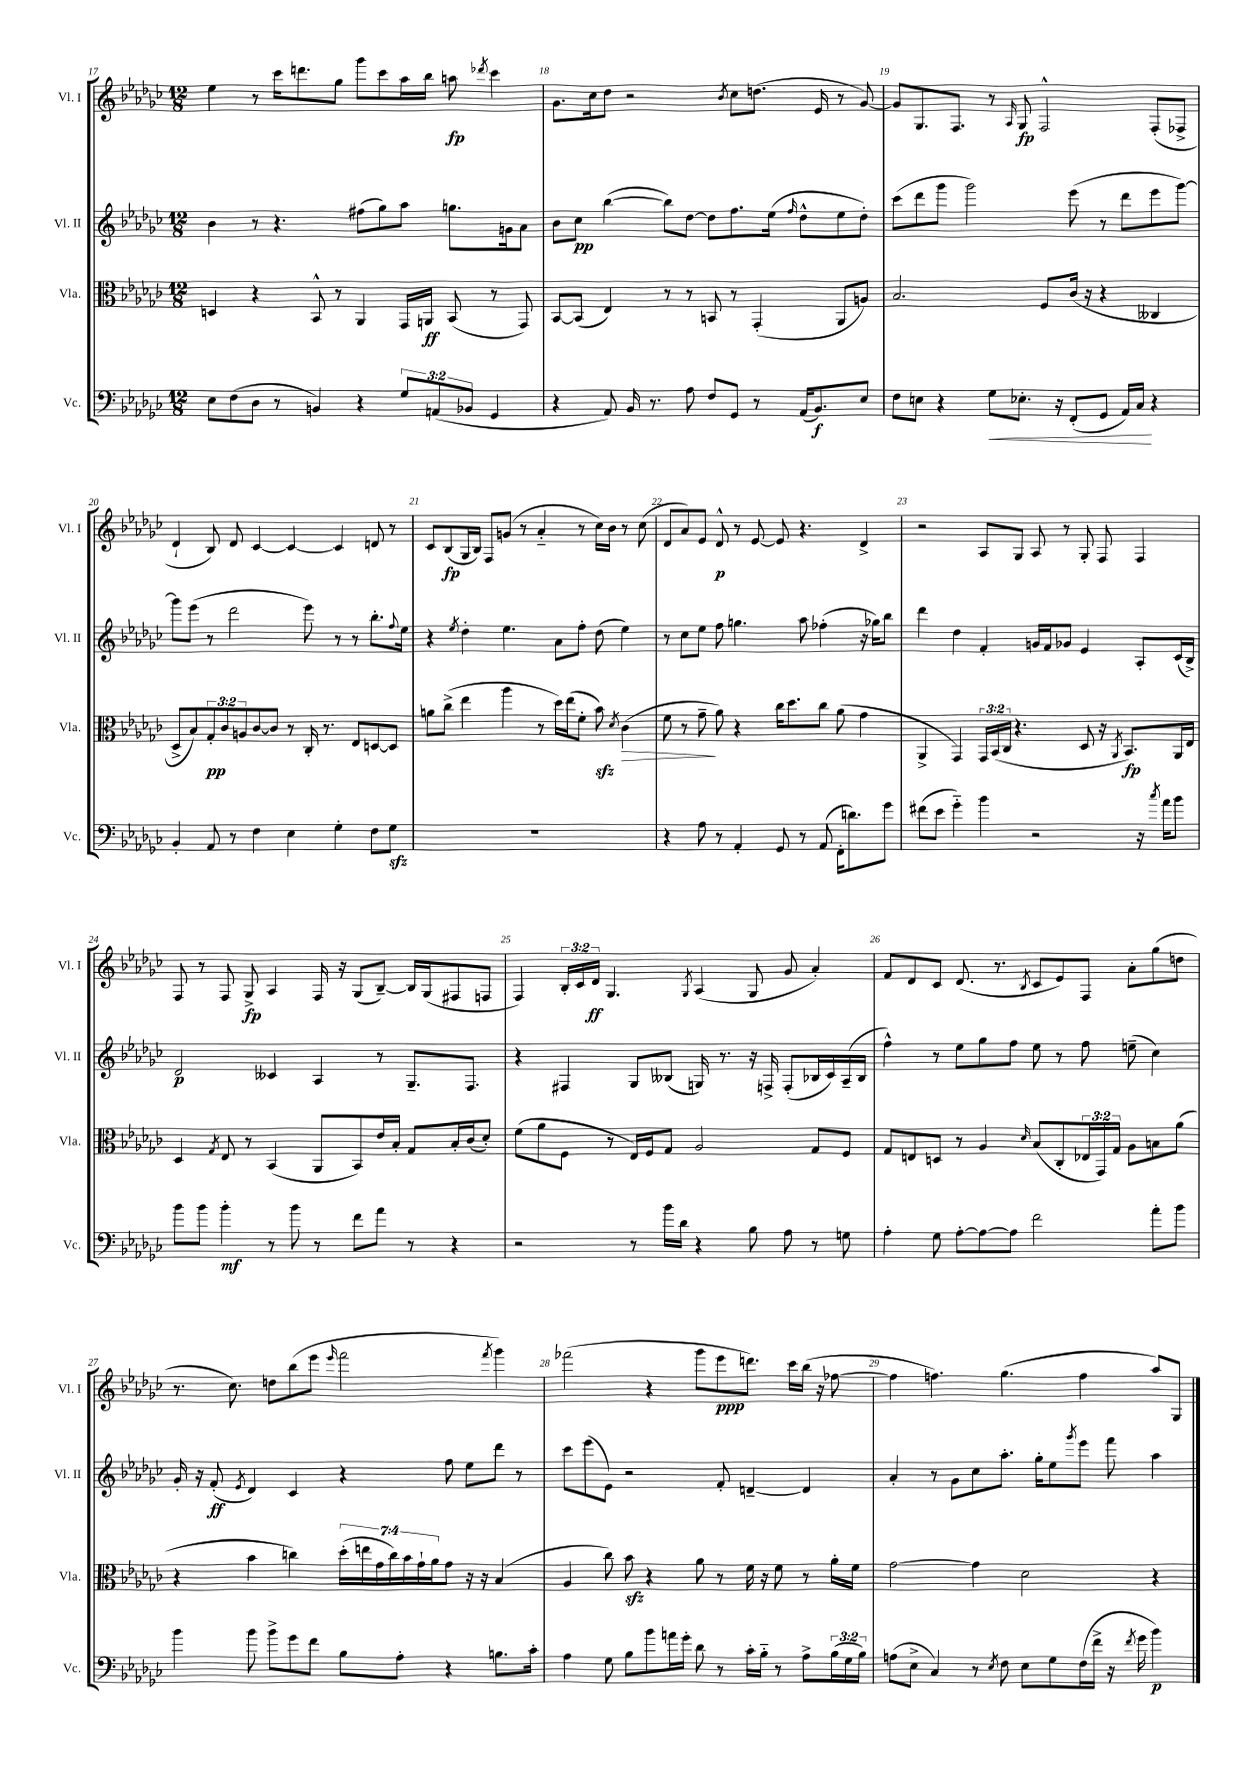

**kern	**kern	**kern	**kern
*staff4	*staff3	*staff2	*staff1
*clefF4	*clefC3	*clefG2	*clefG2
*k[b-e-a-d-g-c-]	*k[b-e-a-d-g-c-]	*k[b-e-a-d-g-c-]	*k[b-e-a-d-g-c-]
*M12/8	*M12/8	*M12/8	*M12/8
8E-\L	4D/	4b-\	4ee-\
(8F\	.	.	.
8D-\J	4r	8r	8r
8r	.	4.r	16ccc-\LK
.	.	.	8.ddd\
4BB/)	8BB-^^/	.	.
.	8r	.	8gg-\J
4r	4AA-/	(8ff#\L	8ggg-\L
.	.	8gg-\)	8ccc-\
12G-/L	16GG-/LL	8aa-\J	16aa-\L
.	16AA/JJ	.	16bb-\JJ
(12AA/	.	.	.
.	(8BB-/	8.gg\L	8aa\
12BB-/J	.	.	.
.	.	.	8qddd-/
4GG-/	8r	.	4ccc-\
.	.	16g\k	.
.	8GG-/)	8a-\J	.
=	=	=	=
4r	[8BB-/L	8b-\L	8.g-\L
.	(8BB-/]J	8cc-\J	.
.	.	.	16cc-\k
8AA-/)	4E-/)	([4bb-\	8dd-\J
16BB-/	.	.	2r
8.r	.	.	.
.	8r	8bb-\]L)	.
8A-\	8r	[8dd-\J	.
8F/L	8BB/	8dd-\]L	.
.	.	.	8qb-/
8GG-/J	8r	8.ff\	8cc-\L
8r	(4GG-'/	.	(8.dd\J
.	.	(16ee-\Jk	.
.	.	16qqff/	.
(16AA-/LK	.	8dd-^^\L	.
8.BB-/)	.	.	16e-/
.	8AA-/L	8ee-\	8r
8E-/J	8A/J)	8dd-'\J)	[8g-/)
=	=	=	=
8F\L	2.B-/	(8ccc-\L	8g-/]L
8E\J	.	8ddd-\	8.G-/
4r	.	8ggg-\J	.
.	.	.	8.F/J
.	.	2ggg-\)	.
8G-\L	.	.	8r
.	.	.	16qqA-/
8.E-'\J	.	.	8G-/
.	8F/L	.	2F^^/
16r	.	.	.
(8FF'/L	(16c-/Jk	(8eee-\	.
.	16r	.	.
8GG-/J	4r	8r	.
16AA-/LL)	.	8ddd-\L	.
16C-/JJ	.	.	.
4r	4C--/	8eee-\	(8F'/L
.	.	[8ggg-\J)	8F-^/J
=	=	=	=
4BB-'/	8D-^/L	8ggg-\]L	4d-`/
.	8B-/)	(8eee-\J	.
8AA-/	12G-'/	8r	8B-/)
.	12c-/	.	.
8r	.	2ddd-\	8d-/
.	12A/	.	.
4F\	[8c-/	.	[4c-/
.	8c-/]J	.	.
4E-\	8r	.	4c-/_
.	16C-'/	8eee-\)	.
.	8.r	.	.
4G-'\	.	8r	4c-/]
.	8E-/L	8r	.
8F\L	[8D/	8.bb-'\L	8d/
8G-\J	8D/]J	.	8r
.	.	8qqff/	.
.	.	16ee-\Jk	.
=	=	=	=
1.r	8a\L	4r	8c-/L
.	(8cc-^\J	.	(8B-/
.	.	8qee-/	.
.	4ee-\	4dd-'\	16G-/L
.	.	.	16B-/JJ)
.	.	.	8F/L
.	4aa-\	4.ee-\	(8g/J
.	.	.	8r
.	8r	.	4a-'~/
.	16dd-\LL)	8a-\L	.
.	(16ee-\J	.	.
.	8f'\J	8ff'\J	8r
.	8b-\)	(8dd-\	16cc-\LL)
.	.	.	16b-\JJ
.	8qd-/	.	.
.	(4c-\	4ee-\)	8r
.	.	.	(8cc-\
=	=	=	=
4r	8f\	8r	8d-/L
.	8r	8cc-\L	8a-/)
8A-\	8g-~\	8ee-\J	8e-/J
8r	8a-\)	8ff\	8d-^^/
4AA-'/	4r	4.gg\	8r
.	.	.	[8e-/
8GG-/	16cc-\LK	.	8e-/]
.	8.dd-\	.	.
8r	.	8aa-\	4.r
(8AA-/	8cc-\J	(4ff-'\	.
16FF'\LK	(8a-\	.	.
8.d\)	.	.	.
.	4g-\	16r	4d-^/
.	.	16gg-\LK)	.
8g-\J	.	8bb-\J	.
=	=	=	=
(8f#\L	4AA-^/	4ddd-\	2r
8e-\J	.	.	.
4g-'~\)	4GG-/)	4dd-\	.
4b-\	24GG-/LL	4f'/	8A-/L
.	(24BB-/	.	.
.	24C-/JJ	.	.
.	4.r	.	8G-/J
2r	.	16g/LL	8A-/
.	.	16f/J	.
.	.	8g-/J	8r
.	8D-/	4e-/	8G-'/
.	16r	.	8F/
.	8qAA-/	.	.
.	8.BB-/L)	.	.
16r	.	8A-'/L	4F/
8qcc-/	.	.	.
16a-\LK	.	.	.
8b-\J	16AA-/L	(16c-/L	.
.	16E-/JJ	16B-^/JJ)	.
=	=	=	=
8b-\L	4D-/	2d-/	8F/
8b-\J	.	.	8r
.	8qG-/	.	.
4b-'\	8E-/	.	8F/
.	8r	.	8G-^/
8r	(4BB-/	4c--/	4A-/
8b-\	.	.	.
8r	8AA-/L	4A-/	16F/
.	.	.	16r
8f\L	8BB-/)	.	(8G-/L
8a-\J	16e-/L	8r	[8B-~/J)
.	16B-'/JJ	.	.
8r	8G-/L	8.G-~/L	16B-/]LL
.	.	.	(16G-/J
4r	16B-'/L	.	8F#/
.	(16c-/J	8.F/J	.
.	8d-'/J)	.	8F/J
=	=	=	=
2r	(8f\L	4r	4F/)
.	8a-\	.	.
.	8F\J	4F#/	24B-'/LL
.	.	.	24c-/
.	.	.	24d-/JJ
.	8r	.	4.G-/
8r	16E-/LL)	8G-/L	.
.	16F/J	.	.
16b-\LL	8G-/J	(8B--/J	.
16d-\JJ	.	.	.
.	.	.	8qG-/
4r	2A-/	16G/)	(4A-/
.	.	8.r	.
8B-\	.	16r	8G-/
.	.	16F^/	.
8A-\	.	(8F'/L	8g-/
8r	8G-/L	16B-/L	4a-'/)
.	.	16c-/)	.
8G\	8F/J	(16A-~/	.
.	.	16B-/JJ	.
=	=	=	=
4A-'\	8G-/L	4ff^^\)	8f/L
.	8E/	.	8d-/
8G-\	8D/J	8r	8c-/J
[8A-'\L	8r	8ee-\L	(8.d-/
8A-\_	4A-/	8gg-\	.
.	.	.	8.r
8A-\]J	.	8ff\J	.
.	16qqd-/	.	8qB-/
2f\	(8B-/L	8ee-\	8c-/L
.	8C-'/	8r	8e-/)
.	24E-/L	8ff\	8F/J
.	24GG-/)	.	.
.	24G-/JJ	.	.
.	8A-\L	(8ee~\	8a-'\L
8a-'\L	8B\	4cc-\)	(8gg-\
8b-\J	(8a-\J	.	8dd\J
=	=	=	=
4b-\	4r	16g-'/	8.r
.	.	16r	.
.	.	(8f'/	.
.	.	.	8.cc-\)
.	.	8qe-/	.
8b-\	4b-\	4d-/)	.
8b-^\L	.	.	8dd\L
8g-\	4cc\)	4c-/	(8bb-\
8f\J	.	.	8eee-\J
.	.	.	16qqeee-/
8B-\L	(28dd-'\LL	4r	2fff\
.	28ee\	.	.
.	28g-\	.	.
.	28cc\)	.	.
8A-'\J	.	.	.
.	28b-\	.	.
.	28g-`\	.	.
.	28a-\J	.	.
4r	8g-\J	8ff\	.
.	16r	8ee-\L	.
.	16r	.	.
.	.	.	8qfff/
8.B\L	(4B-/	8ddd-\J	4ggg-\)
.	.	8r	.
16c-'\Jk	.	.	.
=	=	=	=
4A-\	4A-/	8ccc-\L	(2fff-\
.	.	(8eee-\	.
8G-\	8cc-\)	8e-\J)	.
8B-\L	8b-\	2r	.
8b-\	4r	.	4r
16a\L	.	.	.
16g-'\JJ	.	.	.
8d-\	8a-\	.	8ggg-\L
8r	8r	8f'/	8eee-\
16c-'\LL	16f\	[4d~/	8.ddd\J)
16B-'~\JJ	16r	.	.
8r	8f\	.	.
.	.	.	16ccc-\LL
8A-^\L	8r	4d/]	(16bb-\JJ
.	.	.	16r
(24B-\L	16a-'\LL	.	[8ff-\
24G-\	.	.	.
.	16f\JJ	.	.
24B-\JJ)	.	.	.
=	=	=	=
(8A\L	[2g-\	4a-'/	4ff-\]
8E-^\J	.	.	.
4C-/)	.	8r	4.ff\)
.	.	8g-\L	.
8r	4g-\]	8cc-\	.
8qE-/	.	.	.
8F\	.	8.aa-'\J	(4.gg-\
8E-\L	2d-\	.	.
.	.	16gg-'\LK	.
8G-\	.	8ee-\	.
.	.	8qggg-/	.
(16F\L	.	8eee-\J	4ff\
16f^\JJ	.	.	.
16r	.	8fff\	.
8qf/	.	.	.
16g-\	.	.	.
4b-\)	4r	4aa-\	8aa-/L)
.	.	.	8G-/J
==	==	==	==
*-	*-	*-	*-
